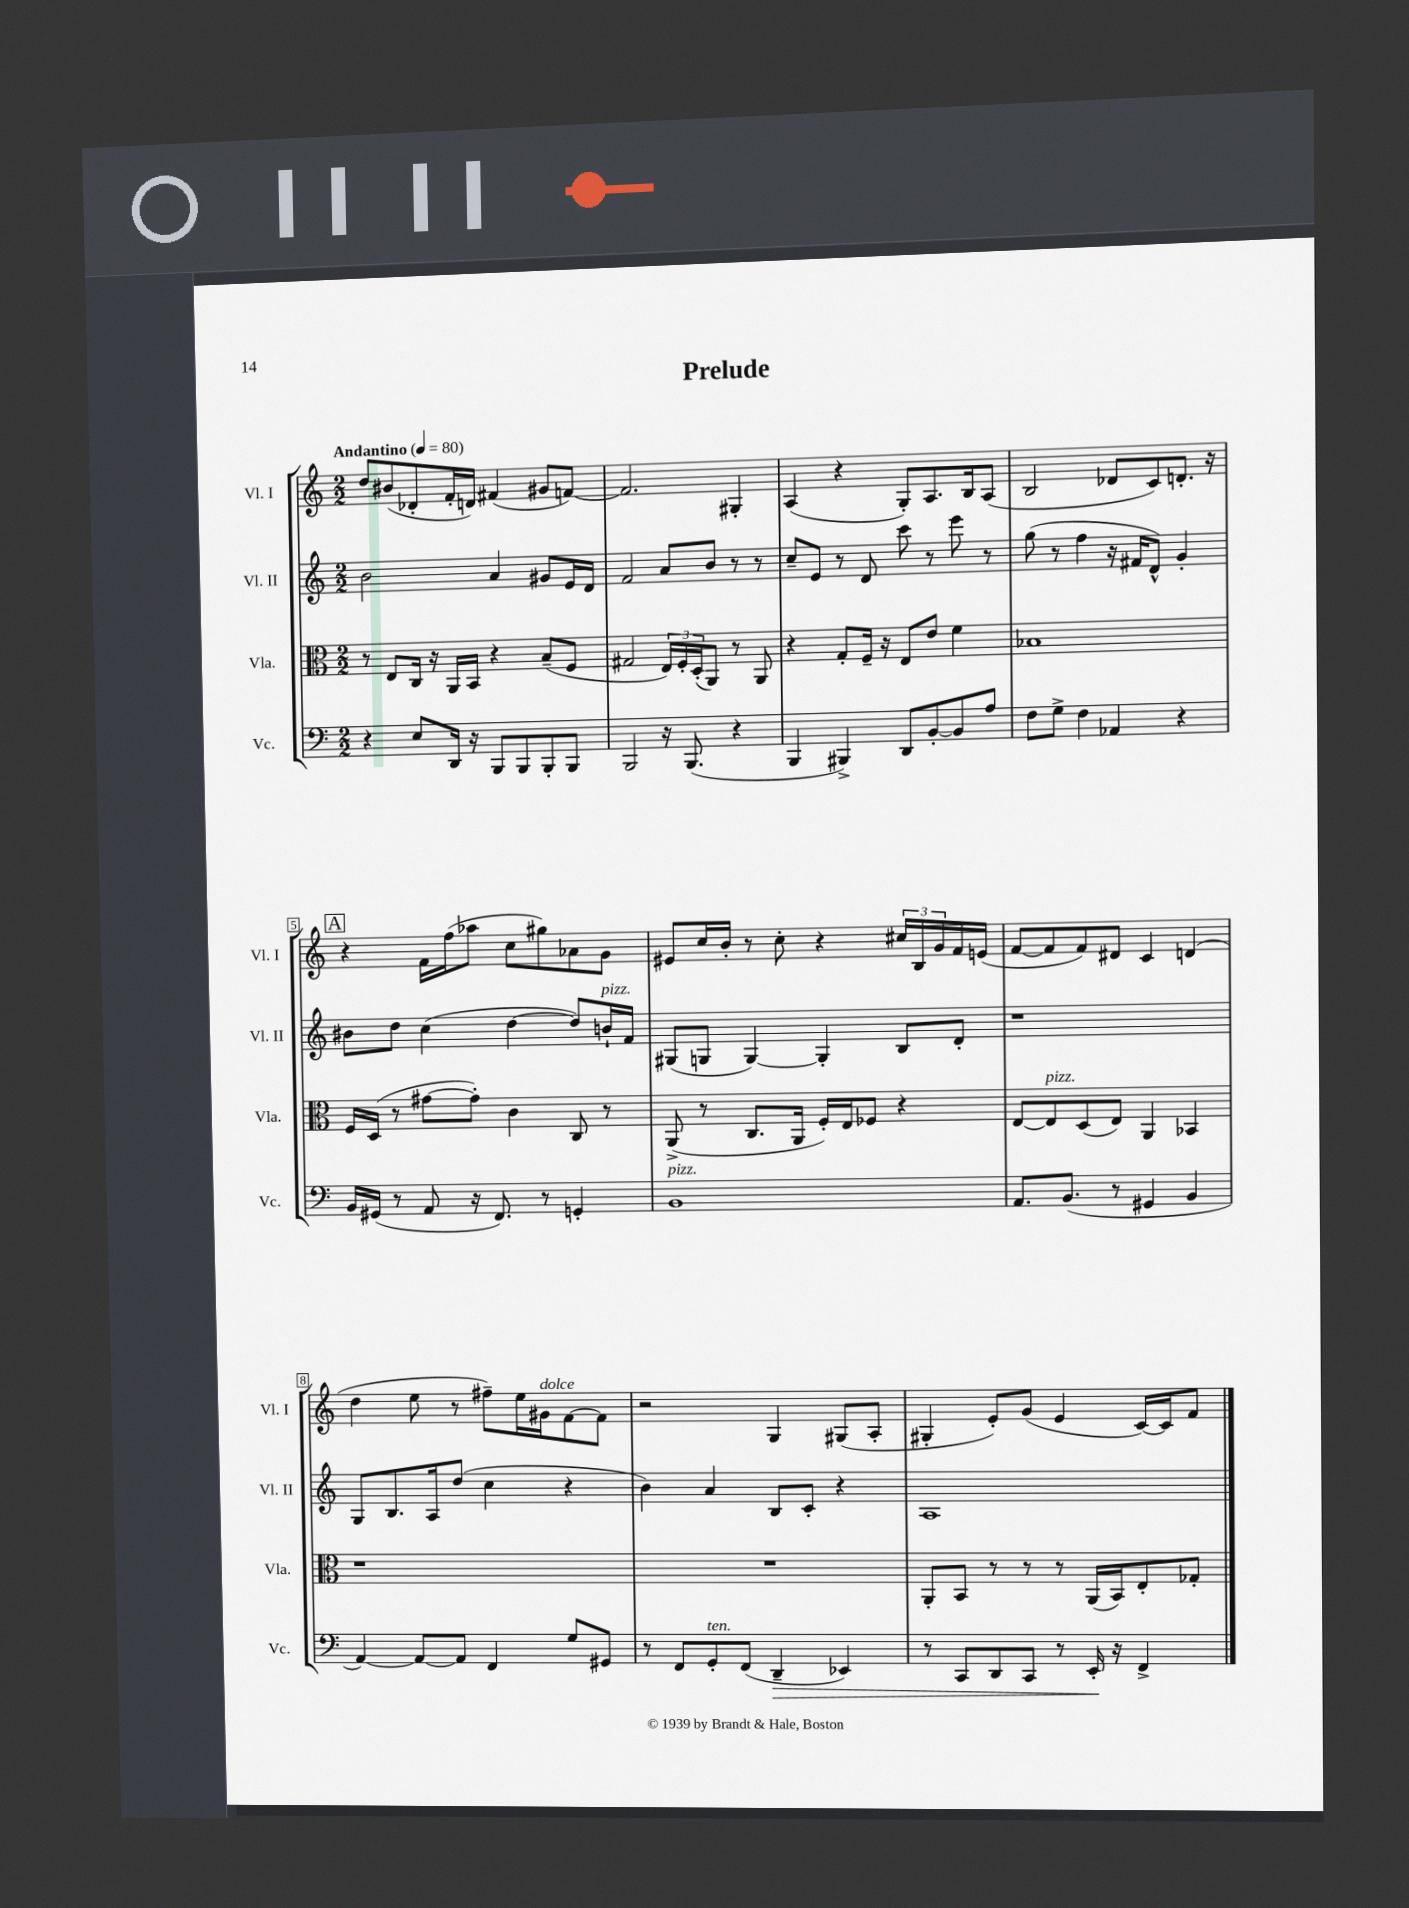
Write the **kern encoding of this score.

**kern	**kern	**kern	**kern
*staff4	*staff3	*staff2	*staff1
*clefF4	*clefC3	*clefG2	*clefG2
*k[]	*k[]	*k[]	*k[]
*M2/2	*M2/2	*M2/2	*M2/2
*MM80	*MM80	*MM80	*MM80
4r	8r	2b\	8dd/L
.	8E/L	.	(8b#/
8E/L	16C/Jk	.	8d-'/
.	16r	.	.
16DD/Jk	16AA/LL	.	16f'/L
16r	16BB/JJ	.	16d/JJ)
8BBB/L	4r	4a/	(4f#/
8BBB/	.	.	.
8BBB'/	(8B~/L	8g#/L	8g#/L
8BBB/J	8F/J	16e/L	[8f/J)
.	.	16d/JJ	.
=	=	=	=
2BBB/	2G#/	2f/	2.f/]
16r	24E/LL)	8a/L	.
.	24F'/	.	.
(8.BBB/	.	.	.
.	(24D'/J	.	.
.	8AA/J)	8b/J	.
4r	8r	8r	4G#'/
.	8AA/	8r	.
=	=	=	=
4BBB/	4r	8cc~/L	(4A/
.	.	8e/J	.
4BBB#^/)	8G'/L	8r	4r
.	16F~/Jk	8d/	.
.	16r	.	.
8DD/L	8E/L	8ccc\	8G'/L)
[8BB'/	8e/J	8r	8.A/
8BB/]	4f\	8eee\	.
.	.	.	16B/k
8A/J	.	8r	(8A/J
=	=	=	=
8F\L	1B-	(8gg\	2B/
8G^\J	.	8r	.
4F\	.	4ff\	.
4AA-/	.	16r	8d-/L
.	.	16f#/LK	.
.	.	8d^^/J)	8c/)
4r	.	4g'/	8.d'/J
.	.	.	16r
=	=	=	=
16BB/LL	16F/LL	8b#\L	4r
(16GG#/JJ	(16D/JJ	.	.
8r	8r	8dd\J	.
8AA/	[8g#\L	(4cc\	16f\LL
.	.	.	(16ff\J
16r	8g#'\]J)	.	8aa-\J
8.FF/)	.	.	.
.	4c\	[4dd\	8cc\L
8r	.	.	8gg#\)
4GG'/	8C/	8dd/]L)	8a-\
.	8r	16b`/L	8g\J
.	.	16f/JJ	.
=	=	=	=
1BB	(8AA^/	(8G#/L	8e#/L
.	8r	8G/J	16cc/L
.	.	.	16b'/JJ
.	8.C/L	[4G/)	8r
.	.	.	8cc'\
.	16AA/Jk	.	.
.	16F'/LL)	4G'/]	4r
.	16E/J	.	.
.	8F-/J	.	.
.	4r	8B/L	24cc#/LL
.	.	.	24B/
.	.	.	24g/
.	.	8d'/J	16f/
.	.	.	(16e/JJ
=	=	=	=
8.AA/L	[8E/L	1r	[8f/L
.	8E/]	.	8f/]
(8.BB/J	.	.	.
.	(8D/	.	8f/)
8r	8E/J)	.	8d#/J
4GG#/	4AA/	.	4c/
4BB/	4BB-/	.	(4d/
=	=	=	=
[4AA/)	1r	8G/L	4dd\
.	.	8.B/	.
8AA/_L	.	.	8ee\
.	.	16A/k	.
8AA/]J	.	(8dd/J	8r
4FF/	.	4cc\	8ff#~\L)
.	.	.	16ee\L
.	.	.	16g#\J
8G/L	.	4r	[8f\
8GG#/J	.	.	8f\]J
=	=	=	=
8r	1r	4b\)	2r
8FF/L	.	.	.
8GG'/	.	4a/	.
(8FF/J	.	.	.
4DD~/	.	8B/L	4G/
.	.	8c'/J	.
4EE-/)	.	4r	(8G#/L
.	.	.	8A'/J
=	=	=	=
8r	8AA'/L	1A	4G#'/
8CC/L	8BB/J	.	.
8DD/	8r	.	8e'/L)
8CC/J	8r	.	(8g/J
8r	8r	.	4e/
16EE'/	(16AA/LL	.	.
16r	16BB/J)	.	.
4FF^/	8E'/	.	[16c/LL)
.	.	.	16c/]J
.	8G-'/J	.	8f/J
==	==	==	==
*-	*-	*-	*-
